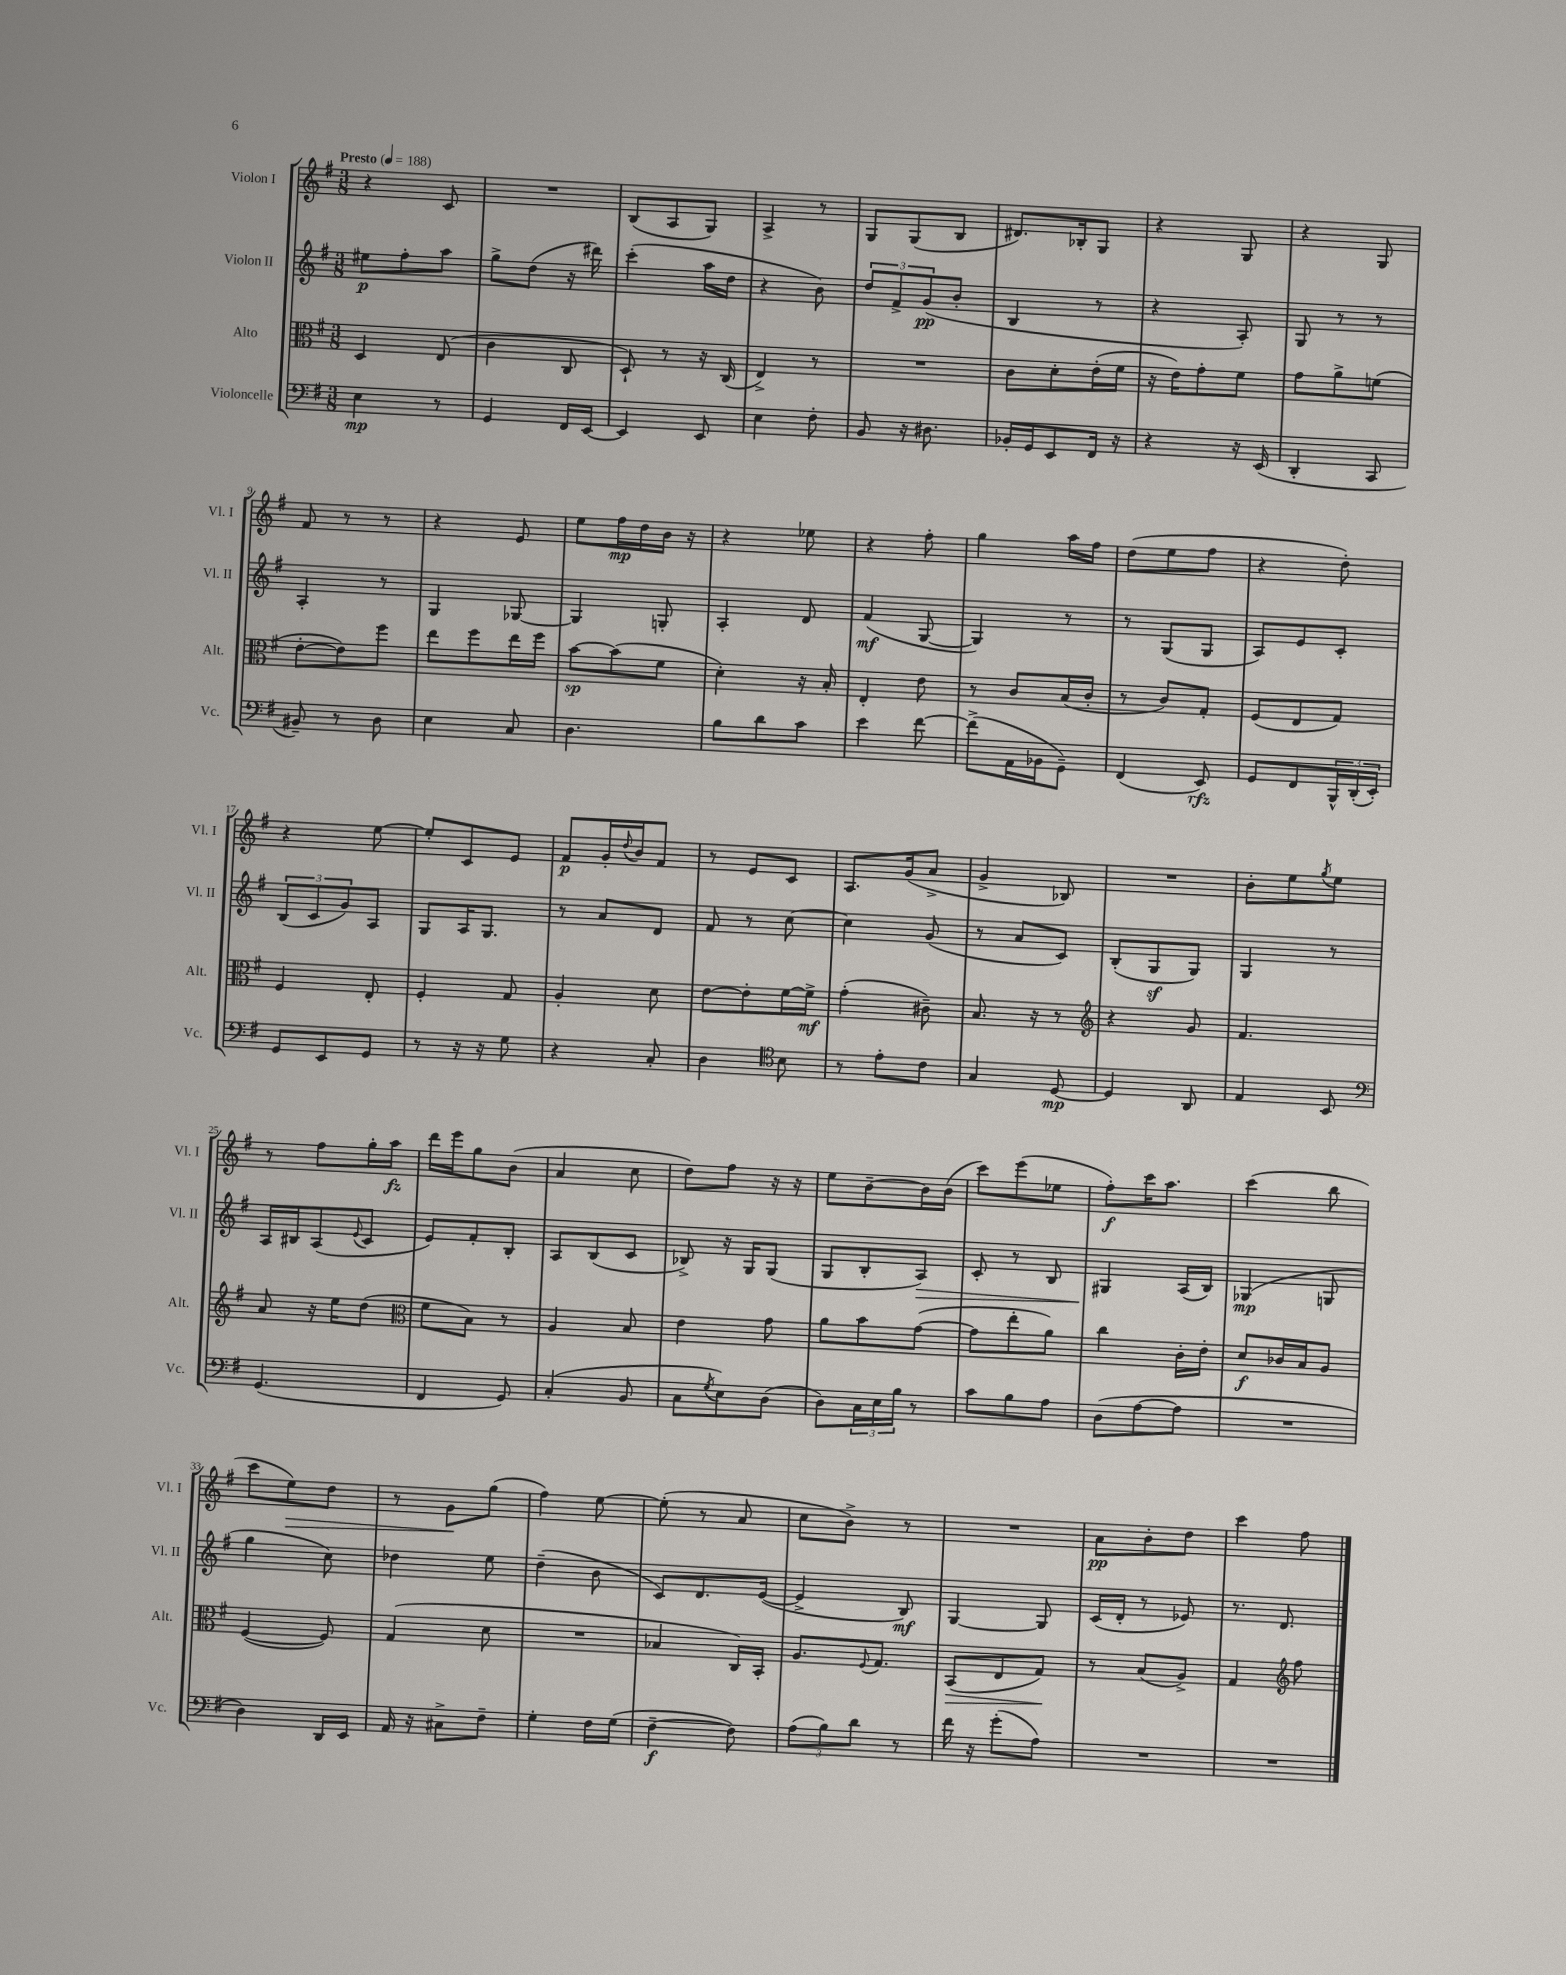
<<
\new StaffGroup <<
\new Staff = "s0" \with { instrumentName = "Violon I" shortInstrumentName = "Vl. I" } {
    \clef treble \key g \major \numericTimeSignature \time 3/8 \tempo "Presto" 4 = 188
    r4 c'8 |
    R4. |
    b8( a8 g8) |
    a4-> r8 |
    g8 g8( b8 |
    dis'8.) bes16-. g8 |
    r4 g8 |
    r4 g8 |
    fis'8 r8 r8 |
    r4 e'8 |
    e''8 fis''16\mp d''16 b'16 r16 |
    r4 ees''8 |
    r4 fis''8-. |
    g''4 a''16 fis''16 |
    d''8( e''8 fis''8 |
    r4 d''8-.) |
    r4 e''8~ |
    e''8-. c'8 e'8 |
    fis'8\p g'16-. \appoggiatura { d''8 } b'16 fis'8 |
    r8 e'8 c'8 |
    a8. g'16( a'8-> |
    g'4-> bes8) |
    R4. |
    b'8-. e''8 \acciaccatura { g''8 } e''8 |
    r8 fis''8 g''16-. a''16\fz |
    d'''16 e'''16 g''8 b'8( |
    a'4 c''8 |
    d''8) fis''8 r16 r16 |
    e''8 b'8~-- b'16 b'16( |
    c'''8) e'''8( ees''8 |
    fis''8-.\f) c'''16 a''8. |
    c'''4( b''8 |
    c'''8 e''8\>) d''8 |
    r8 g'8\! g''8( |
    fis''4) e''8~ |
    e''8-.( r8 a'8 |
    c''8 b'8->) r8 |
    R4. |
    a'8\pp b'8-. d''8 |
    c'''4 fis''8 \bar "|." |
}
\new Staff = "s1" \with { instrumentName = "Violon II" shortInstrumentName = "Vl. II" } {
    \clef treble \key g \major \numericTimeSignature \time 3/8
    eis''8\p fis''8-. a''8 |
    g''8-> d''8( r16 dis'''16) |
    c'''4-.( a''16 d''16 |
    r4 b'8) |
    \tuplet 3/2 { d''8 fis'8-> g'8\pp( } b'8-. |
    b4 r8 |
    r4 a8-.) |
    g8 r8 r8 |
    a4-. r8 |
    g4 ges8~ |
    ges4 g8-. |
    a4-. d'8 |
    fis'4\mf( g8~ |
    g4) r8 |
    r8 g8( g8 |
    a8) e'8 c'8-. |
    \tuplet 3/2 { b8( c'8 g'8) } a8 |
    g8 a16 g8. |
    r8 a'8 d'8 |
    fis'8 r8 c''8~ |
    c''4 g'8( |
    r8 a'8 c'8) |
    b8-.( g8\sf g8) |
    g4 r8 |
    a16 bis16 a8( \appoggiatura { e'8 } c'8 |
    e'8) fis'8-. b8-. |
    a8 b8( c'8 |
    bes8->) r16 g16 g8( |
    g8 b8-. a8\>) |
    c'8-. r8 b8 |
    gis4\! a16( b16) |
    ges4\mp( g8 |
    g''4 c''8) |
    des''4 e''8 |
    d''4--( b'8 |
    c'8) d'8. e'16~( |
    e'4-> b8\mf) |
    g4~ g8 |
    c'16( d'16-. r8 ees'8) |
    r8. d'8. \bar "|." |
}
\new Staff = "s2" \with { instrumentName = "Alto" shortInstrumentName = "Alt." } {
    \clef alto \key g \major \numericTimeSignature \time 3/8
    d4 e8( |
    c'4 c8 |
    d8-!) r8 r16 c16( |
    e4->) r8 |
    R4. |
    c'8 d'8-. e'16-.( fis'16 |
    r16 e'16) g'8-. fis'8 |
    g'8 a'8-> f'8( |
    e'8~-. e'8) fis''8 |
    e''8 fis''8 e''16 fis''16 |
    b'8~\sp b'8( fis'8 |
    d'4-.) r16 b16-. |
    e4-. e'8 |
    r8 c'8 b16( c'16-. |
    r8 c'8) g8-. |
    fis8( e8 g8) |
    fis4 e8-. |
    fis4-. g8 |
    a4-. d'8 |
    e'8~ e'8-. fis'16~ fis'16->\mf |
    g'4-.( cis'8--) |
    b8. r16 r8 |
    \clef treble r4 g'8 |
    fis'4. |
    a'8 r16 e''16 d''8( |
    \clef alto fis'8 b8) r8 |
    a4 b8 |
    e'4 g'8 |
    a'8 b'8 g'8~( |
    g'8 e''8-. a'8) |
    c''4 c'16-. e'16-. |
    d'8\f ces'16 b16 a8 |
    fis4~( fis8) |
    g4( d'8 |
    R4. |
    bes4 c16) b,16-. |
    a8. \appoggiatura { fis8 } g8. |
    b,8\>( e8 g8\!) |
    r8 b8( a8->) |
    g4 \clef treble fis''8 \bar "|." |
}
\new Staff = "s3" \with { instrumentName = "Violoncelle" shortInstrumentName = "Vc." } {
    \clef bass \key g \major \numericTimeSignature \time 3/8
    e4\mp r8 |
    g,4 fis,16 e,16~ |
    e,4 e,8 |
    e4 fis8-. |
    b,8 r16 dis8. |
    bes,16-. g,16 e,8 fis,16 r16 |
    r4 r16 e,16( |
    d,4-. c,8 |
    bis,8--) r8 d8 |
    e4 c8 |
    d4. |
    b8 d'8 c'8 |
    e'4 fis'8~ |
    fis'8->( a,16 bes,16 g,8--) |
    fis,4( e,8\rfz) |
    g,8 fis,8 \tuplet 3/2 { b,,16-^ d,16-.( e,16-.) } |
    g,8 e,8 g,8 |
    r8 r16 r16 g8 |
    r4 c8-. |
    d4 \clef tenor b8 |
    r8 e'8-. c'8 |
    g4 d8~\mp |
    d4 a,8 |
    e4 b,8 |
    \clef bass g,4.( |
    fis,4 g,8) |
    c4-.( b,8 |
    c8 \acciaccatura { g8 } e8) d8( |
    d8) \tuplet 3/2 { c16 e16 b16 } r8 |
    c'8 b8 a8 |
    d8( a8~ a8 |
    R4. |
    d4) d,16 e,16 |
    a,16 r16 cis8-> fis8-- |
    g4-. fis16 g16( |
    fis4~--\f fis8) |
    \tuplet 3/2 { a8( b8) d'8 } r8 |
    fis'16 r16 g'8-.( a8) |
    R4. |
    R4. \bar "|." |
}
>>
>>
